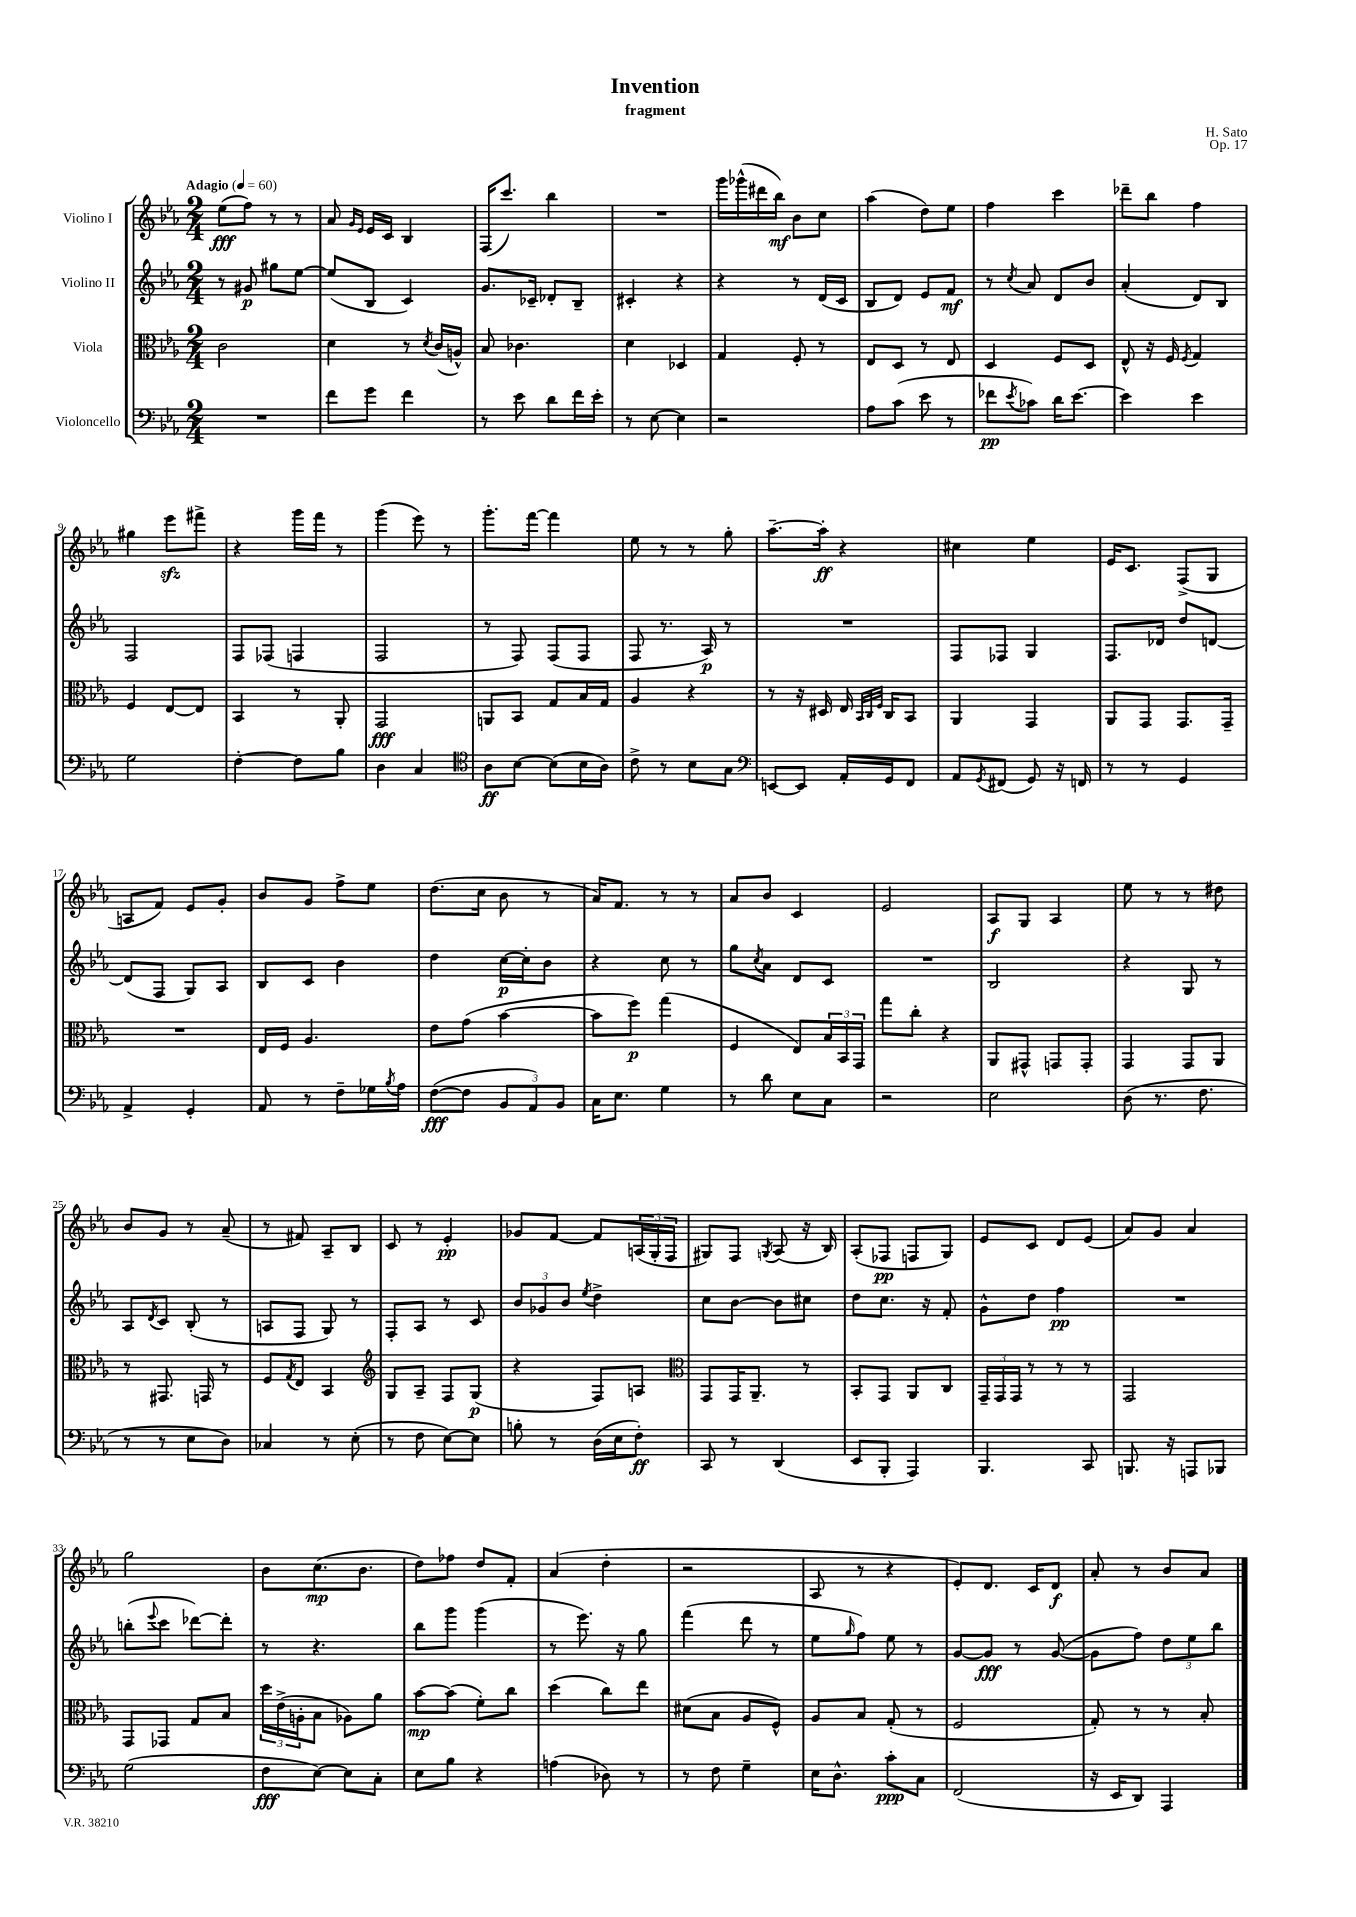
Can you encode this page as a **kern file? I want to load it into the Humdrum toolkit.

**kern	**kern	**kern	**kern
*staff4	*staff3	*staff2	*staff1
*clefF4	*clefC3	*clefG2	*clefG2
*k[b-e-a-]	*k[b-e-a-]	*k[b-e-a-]	*k[b-e-a-]
*M2/4	*M2/4	*M2/4	*M2/4
*MM60	*MM60	*MM60	*MM60
2r	2c	8r	(8ee-
.	.	8g#	8ff)
.	.	8gg#	8r
.	.	[8ee-	8r
=	=	=	=
8f	4d	(8ee-]	8a-
.	.	.	16qqg
.	.	.	16qqe-
8g	.	8B-	16e-
.	.	.	16c
4f	8r	4c)	4B-
.	8qd	.	.
.	(16c	.	.
.	16A^^)	.	.
=	=	=	=
8r	8B-	8.g	(16F
.	.	.	8.ccc)
8e-	4.c-	.	.
.	.	16c-~	.
8d	.	8d-'	4bb-
16f	.	8B-~	.
16e-'	.	.	.
=	=	=	=
8r	4d	4c#'	2r
[8E-	.	.	.
4E-]	4D-	4r	.
=	=	=	=
2r	4G	4r	16ggg
.	.	.	(16ggg-^^
.	.	.	16ddd#
.	.	.	16bb-)
.	8F'	8r	8b-
.	8r	(16d	8cc
.	.	16c	.
=	=	=	=
8A-	8E-	8B-	(4aa-
(8c	8D	8d)	.
8e-	8r	8e-	8dd)
8r	8E-	8f	8ee-
=	=	=	=
8f-	4D	8r	4ff
8qe-	.	8qcc	.
8c-)	.	8a-	.
16d	8F	8d	4ccc
[8.e-	.	.	.
.	8D	8b-	.
=	=	=	=
4e-]	8E-^^	(4a-'	8ddd-~
.	16r	.	8bb-
.	16F	.	.
.	8qF	.	.
4e-	4G	8d)	4ff
.	.	8B-	.
=	=	=	=
2G	4F	2F	4gg#
.	[8E-	.	8eee-
.	8E-]	.	8fff#^
=	=	=	=
[4F'	4BB-	8F	4r
.	.	(8F-	.
8F]	8r	4F	16ggg
.	.	.	16fff
8B-	8AA-'	.	8r
=	=	=	=
4D	2GG	2F	(4ggg
4C	.	.	8eee-)
.	.	.	8r
=	=	=	=
*clefC4	*	*	*
8A-	8AA	8r	8.ggg'
[8B-	8BB-	8F)	.
.	.	.	[16fff
(8B-]	8G	(8F	4fff]
16B-	16B-	8F	.
16A-)	16G	.	.
=	=	=	=
8c^	4A-	8F	8ee-
8r	.	8.r	8r
8B-	4r	.	8r
.	.	16A-)	.
8G	.	8r	8gg'
=	=	=	=
*clefF4	*	*	*
[8EE	8r	2r	[8.aa-~
8EE]	16r	.	.
.	16D#	.	16aa-']
16AA-'	16E-	.	4r
.	32qqBB-	.	.
.	32qqC	.	.
.	32qqF	.	.
16GG	16C	.	.
8FF	8BB-	.	.
=	=	=	=
8AA-	4AA-	8F	4cc#
8qGG	.	.	.
(8FF#	.	8F-	.
8GG)	4GG	4G	4ee-
16r	.	.	.
16FF	.	.	.
=	=	=	=
8r	8AA-	8.F	16e-
.	.	.	8.c
8r	8GG	.	.
.	.	16d-	.
4GG	8.GG	8dd	(8F^
.	.	[8d	8G
.	16GG~	.	.
=	=	=	=
4AA-^	2r	(8d]	8A
.	.	8F	8f)
4GG'	.	8G)	8e-
.	.	8A-	8g'
=	=	=	=
8AA-	16E-	8B-	8b-
.	16F	.	.
8r	4.A-	8c	8g
8F~	.	4b-	8ff^
16G-	.	.	8ee-
8qB-	.	.	.
16A-	.	.	.
=	=	=	=
([8F	8e-	4dd	(8.dd
8F]	(8g	.	.
.	.	.	16cc
12BB-	[4b-	[16cc	8b-
.	.	16cc']	.
12AA-)	.	.	.
.	.	8b-	8r
12BB-	.	.	.
=	=	=	=
16C	8b-]	4r	16a-)
8.E-	.	.	8.f
.	8ff)	.	.
4G	(4gg	8cc	8r
.	.	8r	8r
=	=	=	=
8r	4F	8gg	8a-
.	.	8qcc	.
8d	.	8a-	8b-
8E-	8E-)	8d	4c
8C	24B-	8c	.
.	24BB-	.	.
.	24GG	.	.
=	=	=	=
2r	8gg	2r	2e-
.	8cc'	.	.
.	4r	.	.
=	=	=	=
2E-	8AA-	2B-	8A-
.	8GG#^^	.	8G
.	8GG	.	4A-
.	8GG'	.	.
=	=	=	=
(8D	4GG	4r	8ee-
8.r	.	.	8r
.	8GG	8G	8r
8.F	.	.	.
.	8AA-	8r	8dd#
=	=	=	=
8r	8r	8A-	8b-
.	.	8qd	.
8r	8.GG#	8c	8g
8E-	.	(8B-'	8r
.	16GG	.	.
8D)	8r	8r	(8a-~
=	=	=	=
4C-	8F	8A	8r
.	8qG	.	.
.	8E-	8F	8f#)
8r	4BB-	8G)	8A-~
(8E-'	.	8r	8B-
=	=	=	=
*	*clefG2	*	*
8r	8G	8F'	8c
8F	8A-~	8A-	8r
[8E-)	8F	8r	4e-'
8E-]	(8G	8c	.
=	=	=	=
8B'	4r	12b-	8g-
.	.	12g-	.
8r	.	.	[8f
.	.	12b-	.
.	.	8qee-	.
(16D	8F)	4dd^	8f]
16E-	.	.	.
8F')	8A	.	(24A
.	.	.	24G'
.	.	.	24F
=	=	=	=
*	*clefC3	*	*
8CC	8GG	8cc	8G#)
8r	16GG	[8b-	8F
.	8.AA-~	.	.
.	.	.	8qG
(4DD	.	8b-]	(8A-
.	8r	8cc#	16r
.	.	.	16B-)
=	=	=	=
8EE-	8BB-'	8dd	(8A-'
8BBB-'	8GG	8.cc	8F-
4AAA-)	8AA-	.	8F
.	.	16r	.
.	8C	8f'	8G)
=	=	=	=
4.BBB-	24GG~	8g^^	8e-
.	24GG	.	.
.	24GG	.	.
.	8r	8dd	8c
.	8r	4ff	8d
8CC	8r	.	(8e-
=	=	=	=
8.BBB	2GG	2r	8a-)
.	.	.	8g
16r	.	.	.
8AAA	.	.	4a-
8BBB-	.	.	.
=	=	=	=
(2G	8GG	(8bb'	2gg
.	.	8qqeee-	.
.	8GG-	8ccc	.
.	8G	[8ddd-)	.
.	8B-	8ddd-']	.
=	=	=	=
8F	24dd	8r	8b-
.	(24e-^	.	.
.	24A'	.	.
[8E-)	8B-	4.r	(8.cc
8E-]	8A-)	.	.
.	.	.	8.b-
8C'	8a-	.	.
=	=	=	=
8E-	[8b-	8bb-	8dd)
8B-	(8b-]	8ggg	8ff-
4r	8f')	(4ggg	8dd
.	8cc	.	8f'
=	=	=	=
(4A	(4dd	8r	(4a-
.	.	8.eee-)	.
8D-)	8cc)	.	4dd'
.	.	16r	.
8r	8ee-	8gg	.
=	=	=	=
8r	(8d#	(4fff	2r
8F	8B-	.	.
4G~	8A-	8ddd	.
.	8F^^)	8r	.
=	=	=	=
16E-	8A-	8ee-	8A-
8.D^^	.	.	.
.	.	16qqgg	.
.	8B-	8ff)	8r
8c'	(8G'	8ee-	4r
8C	8r	8r	.
=	=	=	=
(2FF	2F	[8g	8e-')
.	.	8g]	8.d
.	.	8r	.
.	.	.	16c
.	.	([8g	8d
=	=	=	=
16r	8G')	8g]	8a-'
16EE-	.	.	.
8DD)	8r	8ff)	8r
4AAA-	8r	12dd	8b-
.	.	12ee-	.
.	8B-'	.	8a-
.	.	12bb-	.
==	==	==	==
*-	*-	*-	*-
